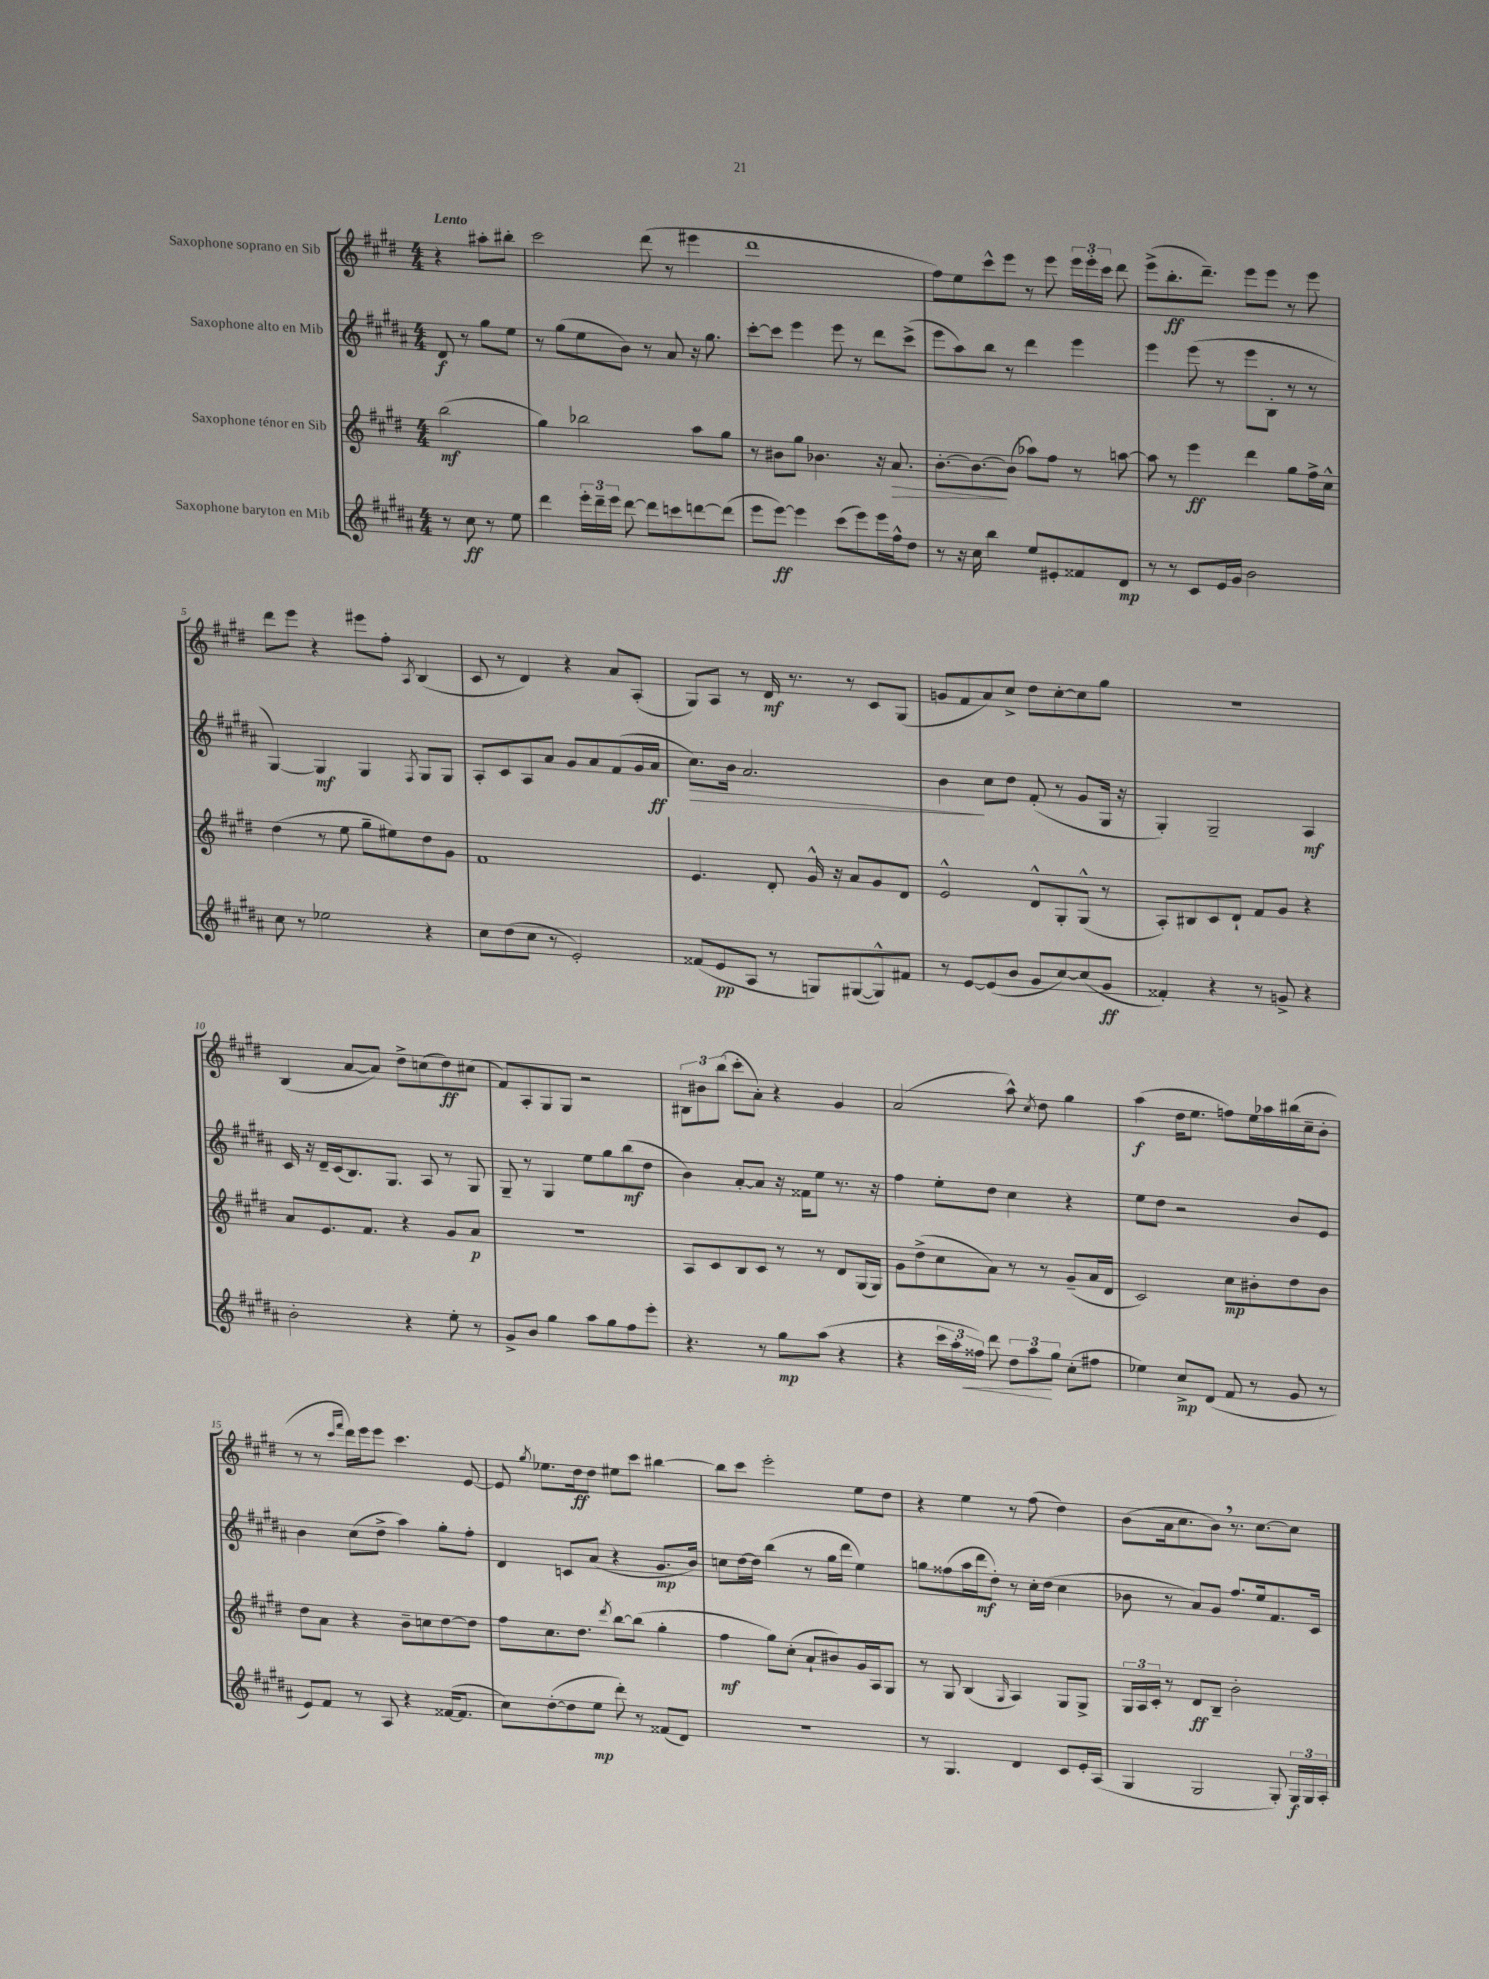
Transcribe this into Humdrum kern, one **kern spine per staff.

**kern	**kern	**kern	**kern
*staff4	*staff3	*staff2	*staff1
*clefG2	*clefG2	*clefG2	*clefG2
*k[f#c#g#d#a#]	*k[f#c#g#d#]	*k[f#c#g#d#a#]	*k[f#c#g#d#]
*M4/4	*M4/4	*M4/4	*M4/4
8r	(2bb	8d#	4r
8cc#	.	8r	.
8r	.	8gg#	8aa#'
8ee	.	8ee	8bb#'
=	=	=	=
4ddd#	4gg#)	8r	2ccc#
.	.	(8gg#	.
24eee'	2bb-	8ee	.
24ddd#~	.	.	.
24eee	.	.	.
[8ddd#	.	8b)	.
8ddd#]	.	8r	(8ddd#
8ccc	.	8a#	8r
[8ddd	8aa	16r	4eee#
.	.	8.gg#	.
(8ddd]	8gg#	.	.
=	=	=	=
8eee	8r	[8ccc#'	1ddd#
[8eee)	8b#	8ccc#]	.
4eee]	8gg#	4eee	.
.	4.b-	.	.
(8ccc#	.	8eee	.
8eee)	.	8r	.
16eee	16r	8ddd#	.
16ff#^^	8.a	.	.
8dd#	.	(8ccc#^	.
=	=	=	=
8r	[8.b'	8eee	8ff#)
16r	.	8aa#)	8ee
16cc#	8.b_	.	.
4bb	.	8bb	8ccc#^^
.	(8b]	8r	8eee
8ee	8aa-)	4ddd#	8r
8e#'	8ff#	.	8eee
8f##	8r	4eee	24eee
.	.	.	24eee'
.	.	.	24ccc#
8d#	[8aa	.	8ddd#
=	=	=	=
8r	8aa]	4eee	(8eee^
8r	8r	.	8.bb'
8c#	4eee	(8eee	.
.	.	.	8.ddd#~)
16e	.	8r	.
16g#	.	.	.
2b	4ddd#	8eee	8eee
.	.	8B'	8eee
.	8gg#	8r	8r
.	16ff#^	8r	8eee
.	16cc#^^	.	.
=	=	=	=
8cc#	(4dd#	[4G#)	8ddd#
8r	.	.	8eee
2ee-	8r	4G#]	4r
.	8ee	.	.
.	8gg#~	4G#	8eee#
.	8ee#)	.	8ff#'
.	.	8qF#	8qA
4r	8dd#	8G#	(4B
.	8g#	8G#	.
=	=	=	=
8cc#	1f#	8A#'	8c#
(8dd#	.	8c#	8r
8cc#	.	8A#	4d#)
8r	.	8a#	.
2e')	.	8g#	4r
.	.	8a#	.
.	.	(8f#	8a
.	.	16g#	(8A'
.	.	16a#	.
=	=	=	=
(8f##	4.e	8.cc#)	8G#)
8e	.	.	8A
.	.	16b	.
8A#	.	2.a#	8r
8r	8d#'	.	16d#
.	.	.	8.r
8G)	16g#^^	.	.
.	16r	.	.
([8G#	8a	.	8r
8G#^^])	8g#	.	8c#
8f#	8d#	.	(8G#
=	=	=	=
8r	2e^^	4b	8g
[8e	.	.	8f#
(8e]	.	8cc#	8a)
8b	.	8dd#	8cc#^
8g#	8d#^^	(8f#'	8dd#
[8cc#)	8G#'	8r	[8cc#'
(8cc#]	(8G#^^	8g#	8cc#]
8g#	8r	16G#	8gg#
.	.	16r	.
=	=	=	=
4f##')	8A')	4G#')	1r
.	8B#	.	.
4r	8c#	2G#~	.
.	8d#`	.	.
8r	8f#	.	.
8g^	8g#	.	.
4r	4r	4A#	.
=	=	=	=
2b'	8a	16c#	(4B
.	.	16r	.
.	8.e	16d#~	.
.	.	(16c#	.
.	.	8.B)	[8a
.	8.f#	.	.
.	.	.	8a])
.	.	8.G#	.
4r	4r	.	8dd#^
.	.	8A#	(8cc
8ee'	8g#	8r	8dd#)
8r	8a	8G#	(8cc#
=	=	=	=
8g#^	1r	8G#~	8f#)
8b	.	8r	8A'
4gg#	.	4G#	8G#
.	.	.	8G#
8aa#	.	8ee	2r
8gg#	.	8gg#	.
8ff#	.	(8bb	.
8eee'	.	8dd#	.
=	=	=	=
4.r	8A	4b)	12B#
.	.	.	12b#
.	8c#	.	.
.	.	.	(12bb
.	8B	[8a#'	8ccc#'
8r	8c#	8a#]	8a')
8gg#	8r	16r	4r
.	.	16f##	.
(8aa#	8r	8ee	.
4r	8d#	8.r	4g#
.	(16G#	.	.
.	16G#)	16r	.
=	=	=	=
4r	8g#	4ff#	(2a
.	(8dd#^	.	.
24ccc#	8cc#	8ee'	.
24aa#'	.	.	.
24ff##)	.	.	.
8ddd#	8a)	8dd#	.
12dd#	8r	4cc#	8aa^^)
12aa#	.	.	.
.	.	.	8qcc#
.	8r	.	8dd#
12gg#	.	.	.
(8cc#'	(8g#~	4r	4gg#
8ff#	16a	.	.
.	16d#	.	.
=	=	=	=
4ee-)	2c#)	8ee	(4aa
.	.	8dd#	.
8cc#^	.	2r	16dd#
.	.	.	8.ee
(8d#	.	.	.
8f#	8cc#	.	8ff)
8r	8b#'	.	16ee
.	.	.	16aa-
8g#	8dd#	8b	(16bb#
.	.	.	16cc#~
8r	8b#	8e	8b'
=	=	=	=
8e)	8dd#	4b	8r
8f#	8a	.	8r
.	.	.	16qqccc#
.	.	.	16qqfff#
8r	4r	(8cc#	16ddd#)
.	.	.	16eee
8A#	.	8dd#^	8eee
4r	8b~	4aa#)	4.ccc#
.	8cc	.	.
([16f##	[8dd#	8gg#'	.
8.f##]	.	.	.
.	8dd#]	8ff#'	[8e
=	=	=	=
8cc#)	8ff#	4d#	8e]
.	.	.	8qgg#
([8dd#'	8.cc#	.	8.ee-
8dd#]	.	8c	.
.	8.dd#	.	16dd#
8ee	.	(8a#	8dd#
.	8qddd#	.	.
8ddd#')	[8bb	4r	8ee#
8r	(8bb]	.	8ccc#
(8f##	4gg#'	8.g#	[4bb#
8d#)	.	.	.
.	.	16b)	.
=	=	=	=
1r	4ff#	8cc	8bb#]
.	.	[16dd#	8ccc#
.	.	16dd#]	.
.	8gg#)	(4bb	2eee'
.	(8cc#'	.	.
.	8a`	8r	.
.	8b#)	16gg#	.
.	.	16ddd#	.
.	16g#	4ee)	8ee
.	16A	.	.
.	8G#	.	8dd#
=	=	=	=
8r	8r	8gg	4r
4.G#	8G#	(8ff##	.
.	(4B	16aa#	4ee
.	.	16ddd#	.
.	.	8dd#')	.
.	16qqG#	.	.
4d#	4A)	8r	8r
.	.	16cc#'	(8ff#
.	.	(16dd#	.
8c#	8G#	4cc#	4dd#)
16e'	8G#^	.	.
(16A#	.	.	.
=	=	=	=
4G#	24G#	8b-	(8b
.	24A	.	.
.	24c#'	.	.
.	8r	8r	16a
.	.	.	8.cc#
2G#	8d#	8a#)	.
.	8B~	8g#	8b)
.	2b'	8.ff#	8.r
.	.	16ee	[8.cc#
8G#')	.	8.f#	.
24G#	.	.	8cc#]
24G#	.	.	.
.	.	16c#	.
24A#'	.	.	.
==	==	==	==
*-	*-	*-	*-
